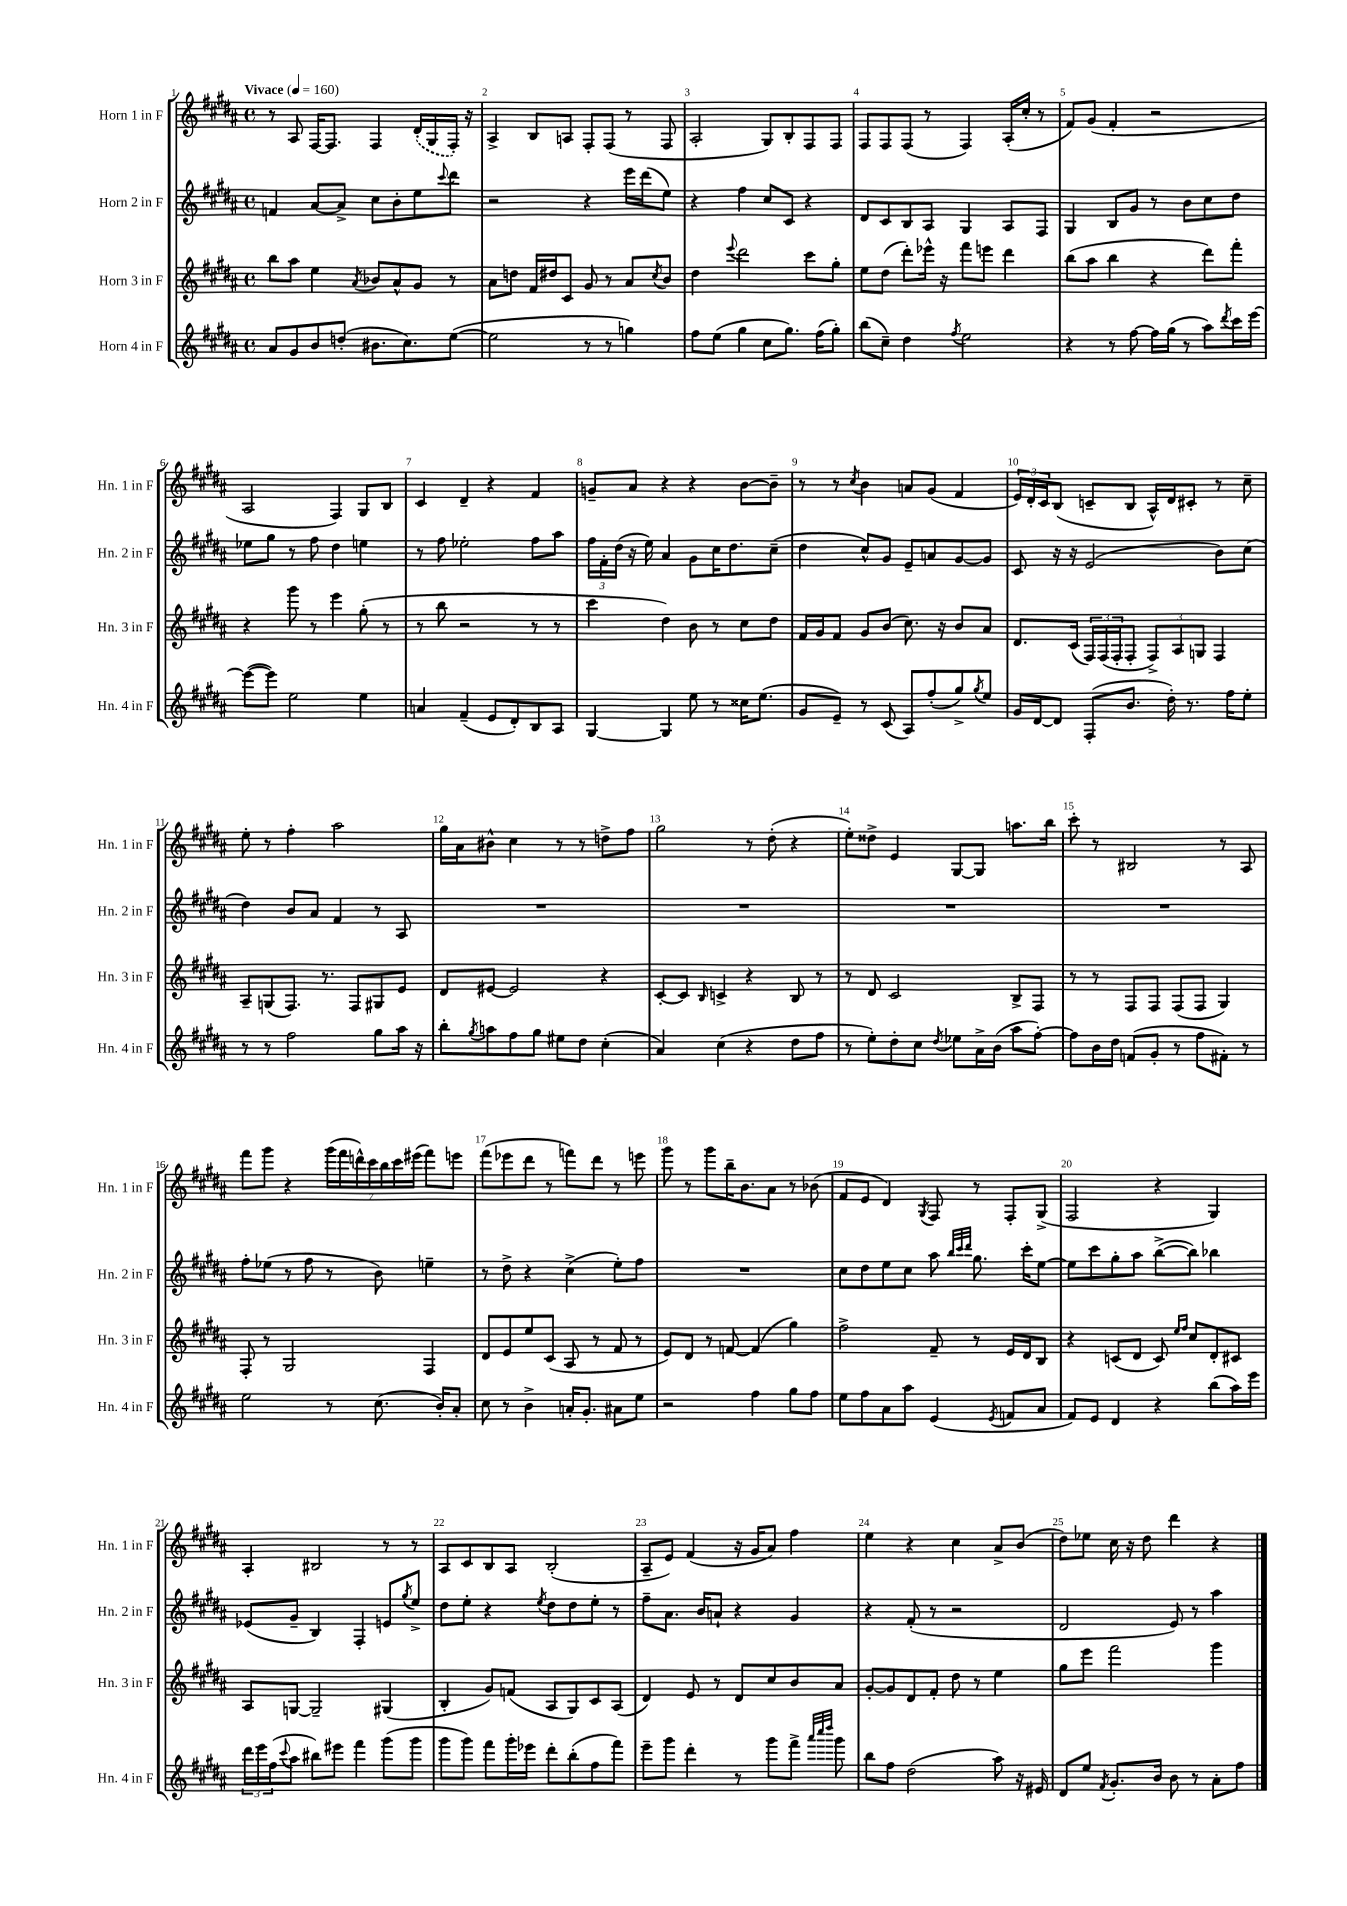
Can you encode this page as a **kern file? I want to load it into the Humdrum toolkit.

**kern	**kern	**kern	**kern
*staff4	*staff3	*staff2	*staff1
*clefG2	*clefG2	*clefG2	*clefG2
*k[f#c#g#d#a#]	*k[f#c#g#d#a#]	*k[f#c#g#d#a#]	*k[f#c#g#d#a#]
*M4/4	*M4/4	*M4/4	*M4/4
*met(c)	*met(c)	*met(c)	*met(c)
*MM160	*MM160	*MM160	*MM160
8a#/L	8bb\L	4f/	8r
8g#/	8aa#\J	.	8A#/
8b/	4ee\	[8a#/L	[16F#/LK
.	.	.	8.F#/]J
(8dd'/J	.	8a#^/]J	.
.	8qa#/	.	.
8.b#\L	8b-/L	8cc#\L	4F#/
.	8a#^^/	8b'\	.
8.cc#\)	.	.	.
.	8g#/J	8ee\	(16d#'/LL
.	.	.	16G#/
.	.	8qqccc#/	.
([8ee\J	8r	8ddd#\J	16F#'/JJ)
.	.	.	16r
=	=	=	=
2ee\]	8a#\L	2r	4A#^/
.	8dd\J	.	.
.	16f#/LL	.	8B/L
.	16dd#/J	.	.
.	8c#/J	.	8A/J
8r	8g#/	4r	8F#'/L
8r	8r	.	(8F#/J
4gg\)	8a#/L	16eee\LL	8r
.	.	(16ddd#\J	.
.	8qcc#/	.	.
.	8b/J	8ee\J)	8F#/
=	=	=	=
8ff#\L	4dd#\	4r	2A#'/
(8ee\J	.	.	.
.	8qqeee/	.	.
4gg#\	2ddd#\	4ff#\	.
8cc#\L	.	8cc#/L	8G#/L)
8.gg#\J)	.	8c#/J	8B'/
.	8ccc#\L	4r	8F#/
(16ff#\LK	.	.	.
8gg#'\J)	8gg#'\J	.	8F#/J
=	=	=	=
(8bb\L	8ee\L	8d#/L	8F#/L
8cc#~\J)	(8dd#\J	8c#/	8F#/
4dd#\	8ddd#'\L)	8B/	(8F#/J
.	16eee-^^\Jk	8A#/J	8r
.	16r	.	.
8qff#/	.	.	.
2ee\	8fff#\L	4G#/	4F#/)
.	8eee\J	.	.
.	4ddd#\	8A#/L	(16A#'/LL
.	.	.	16cc#'/JJ
.	.	8F#/J	8r
=	=	=	=
4r	(8bb\L	4G#/	8f#/L)
.	8aa#\J	.	(8g#/J
8r	4bb\	8B/L	4f#'/
[8ff#\	.	8g#/J	.
16ff#\]LL	4r	8r	2r
(16gg#\JJ	.	.	.
8r	.	8b\L	.
8aa#\L)	8ddd#\L)	8cc#\	.
8qddd#/	.	.	.
16ccc#\L	8fff#'\J	8dd#\J	.
[16eee\JJ	.	.	.
=	=	=	=
(8eee\_L	4r	8ee-\L	2A#/
8eee\]J)	.	8gg#\J	.
2ee\	8ggg#\	8r	.
.	8r	8ff#\	.
.	4eee\	4dd#\	4F#/)
4ee\	(8gg#'\	4ee\	8G#/L
.	8r	.	8B/J
=	=	=	=
4a/	8r	8r	4c#/
.	8bb\	8ff#\	.
(4f#~/	2r	2ee-'\	4d#~/
8e/L	.	.	4r
8d#'/)	.	.	.
8B/	8r	8ff#\L	4f#/
8A#/J	8r	8aa#\J	.
=	=	=	=
[4G#/	4ccc#\	24ff#\LL	8g~/L
.	.	24f#'\	.
.	.	(24dd#\JJ	.
.	.	16r	8a#/J
.	.	16ee\)	.
4G#/]	4dd#\)	4a#/	4r
8ee\	8b\	8g#\L	4r
8r	8r	16cc#\K	.
.	.	8.dd#\	.
16cc##\LK	8cc#\L	.	[8b\L
(8.ee\J	.	.	.
.	8dd#\J	(8cc#~\J	8b~\]J
=	=	=	=
8g#/L	16f#/LL	4dd#\	8r
.	16g#/J	.	.
8e~/J)	8f#/J	.	8r
.	.	.	8qcc#/
8r	8g#/L	8cc#^^/L)	4b\
(8c#/	(8b/J	8g#/J	.
8A#/L)	8.cc#\)	8e~/L	8a/L
(8ff#'/	.	8a/	(8g#/J
.	16r	.	.
8gg#^/)	8b/L	[8g#/	4f#/
8qgg#/	.	.	.
8ee/J	8a#/J	8g#/]J	.
=	=	=	=
16g#/LL	8.d#/L	8c#/	24e/LL)
.	.	.	24d#'/
[16d#/J	.	.	.
.	.	.	24c#/J
8d#/]J	.	16r	(8B/J
.	(16c#/Jk	16r	.
(8F#'/L	24F#/LL)	(2e/	8c~/L
.	(24F#/	.	.
.	24F#'/J	.	.
8.b/J	8F#'/J	.	8B/J
.	12F#^/L)	.	16A#^^/LL)
16dd#'\)	.	.	16d#/J
.	12A#/	.	.
8.r	.	.	8c#'/J
.	12G/J	.	.
.	4F#/	8b\L)	8r
16ff#\LK	.	.	.
8ee'\J	.	(8cc#\J	8cc#~\
=	=	=	=
8r	8A#~/L	4dd#\)	8ee'\
8r	(8G/	.	8r
2ff#\	8.F#/J)	8b/L	4ff#'\
.	.	8a#/J	.
.	8.r	.	.
.	.	4f#/	2aa#\
.	8F#/L	.	.
8gg#\L	8G#/	8r	.
16aa#\Jk	8e/J	8A#/	.
16r	.	.	.
=	=	=	=
8bb'\L	8d#/L	1r	16gg#\LL
.	.	.	16a#\J
8qgg#/	.	.	.
8aa\	[8e#/J	.	8b#^^\J
8ff#\	2e#/]	.	4cc#\
8gg#\J	.	.	.
8ee#\L	.	.	8r
8dd#\J	.	.	8r
(4cc#'\	4r	.	8dd^\L
.	.	.	8ff#\J
=	=	=	=
4a#/)	[8c#'/L	1r	2gg#\
.	8c#/]J	.	.
.	16qqB/	.	.
(4cc#\	4c^/	.	.
4r	4r	.	8r
.	.	.	(8dd#'\
8dd#\L	8B/	.	4r
8ff#\J	8r	.	.
=	=	=	=
8r	8r	1r	8ee'\L)
8ee'\L)	8d#/	.	8dd##^\J
8dd#'\	2c#/	.	4e/
8cc#\J	.	.	.
8qdd#/	.	.	.
8ee-\L	.	.	[8G#/L
16a#^\L	.	.	8G#/]J
(16b\JJ	.	.	.
8aa#\L	8B^/L	.	8.aa\L
[8ff#'\J)	8F#/J	.	.
.	.	.	16bb\Jk
=	=	=	=
8ff#\]L	8r	1r	8ccc#'\
16b\L	8r	.	8r
16dd#\JJ	.	.	.
(8f/L	8F#/L	.	2B#/
8g#'/J	8F#/J	.	.
8r	(8F#/L	.	.
8ff#\L	8F#/J	.	.
8f#'\J)	4G#/)	.	8r
8r	.	.	8A#/
=	=	=	=
2ee\	8F#'/	8ff#'\L	8fff#\L
.	8r	(8ee-\J	8ggg#\J
.	2G#/	8r	4r
.	.	8ff#\	.
8r	.	8r	(28ggg#\LL
.	.	.	28fff#\
.	.	.	28ddd^^\)
.	.	.	28ccc#\
(8.cc#\	.	8b\)	.
.	.	.	28bb\
.	.	.	28ccc#\
.	.	.	(28eee#\JJ
.	4F#/	4ee~\	8fff#\L)
16b'/LK)	.	.	.
8a#'/J	.	.	8eee\J
=	=	=	=
8cc#\	8d#/L	8r	(8fff#\L
8r	8e/	8dd#^\	8eee-\
4b^\	8ee/	4r	8ddd#\J
.	(8c#/J	.	8r
16a'/LK	8A#/	(4cc#^\	8fff\L)
8.g#'/J	.	.	.
.	8r	.	8ddd#\J
8a#\L	8f#/	8ee'\L)	8r
8ee\J	8r	8ff#\J	8eee\
=	=	=	=
2r	8e/L)	1r	8ggg#\
.	8d#/J	.	8r
.	8r	.	8ggg#\L
.	[8f/	.	16bb~\K
.	.	.	8.b\
4ff#\	(4f/]	.	.
.	.	.	8a#\J
8gg#\L	4gg#\)	.	8r
8ff#\J	.	.	(8b-\
=	=	=	=
8ee\L	2ff#^\	8cc#\L	8f#/L
8ff#\	.	8dd#\	8e/J
8a#\	.	8ee\	4d#/)
8aa#\J	.	8cc#\J	.
.	.	.	8qG#/
(4e/	8f#~/	8aa#\	8F#/
.	.	32qqbb/LLL	.
.	.	32qqccc#/	.
.	.	32qqddd#/JJJ	.
.	8r	8.gg#\	8r
8qe/	.	.	.
8f/L	16e/LL	.	8F#'/L
.	16d#/J	16ccc#'\LK	.
8a#/J	8B/J	[8ee\J	(8G#^/J
=	=	=	=
8f#/L)	4r	8ee\]L	2F#/
8e/J	.	8ccc#\	.
4d#/	(8c/L	8gg#'\	.
.	8d#/J	8aa#\J	.
4r	8c/)	([8bb^\L	4r
.	16qqee/LL	.	.
.	16qqff#/JJ	.	.
.	8cc#/L	8bb\]J)	.
(8bb\L	8d#'/	4bb-\	4G#/)
16aa#\L)	8c#/J	.	.
16eee\JJ	.	.	.
=	=	=	=
24ddd#\LL	8A#/L	(8e-/L	4A#'/
24eee\	.	.	.
(24ff#\J	.	.	.
8qqccc#/	.	.	.
8aa#\J	[8G/J	8g#~/J	.
8bb#\L)	2G~/]	4B/)	2B#/
8eee#\J	.	.	.
4fff#\	.	4F#'/	.
(8ggg#\L	(4G#/	8e/L	8r
.	.	8qgg#/	.
8ggg#\J	.	8ee^/J	8r
=	=	=	=
8ggg#\L	4B'/	8dd#\L	8A#/L
8ggg#\J)	.	8ee'\J	8c#/
8fff#\L	8g#/L)	4r	8B/
16ggg#'\L	(8f/J	.	8A#/J
16eee-\JJ	.	.	.
.	.	8qee/	.
8ddd#'\L	8A#/L	8dd#\L	(2B'/
(8bb'\	8G#/)	8dd#\	.
8ff#\	8c#/	8ee'\J	.
8fff#\J)	(8A#/J	8r	.
=	=	=	=
8eee~\L	4d#/)	8ff#~\L	8A#~/L
8ggg#\J	.	8.a#\J	8e/J)
4ddd#'\	8e/	.	(4f#/
.	.	16b/LK	.
.	8r	8a`/J	.
8r	8d#/L	4r	16r
.	.	.	16g#/LK
8ggg#\L	8cc#/	.	8a#/J)
8fff#^\J	8b/	4g#/	4ff#\
32qqaaa#/LLL	.	.	.
32qqcccc#/	.	.	.
32qqdddd#/JJJ	.	.	.
8ggg#\	8a#/J	.	.
=	=	=	=
8bb\L	[8g#'/L	4r	4ee\
8ff#\J	8g#/]	.	.
(2dd#\	8d#/	(8f#'/	4r
.	8f#'/J	8r	.
.	8dd#\	2r	4cc#\
.	8r	.	.
8aa#\)	4ee\	.	8a#^/L
16r	.	.	(8b/J
16e#/	.	.	.
=	=	=	=
8d#/L	8gg#\L	2d#/	8dd#\L)
8ee/J	8eee\J	.	8ee-\J
8qf#/	.	.	.
8.g#'/L	2fff#\	.	16cc#\
.	.	.	16r
.	.	.	8dd#\
16b/Jk	.	.	.
8b\	.	8e/)	4ddd#\
8r	.	8r	.
8a#'\L	4ggg#\	4aa#\	4r
8ff#\J	.	.	.
==	==	==	==
*-	*-	*-	*-
